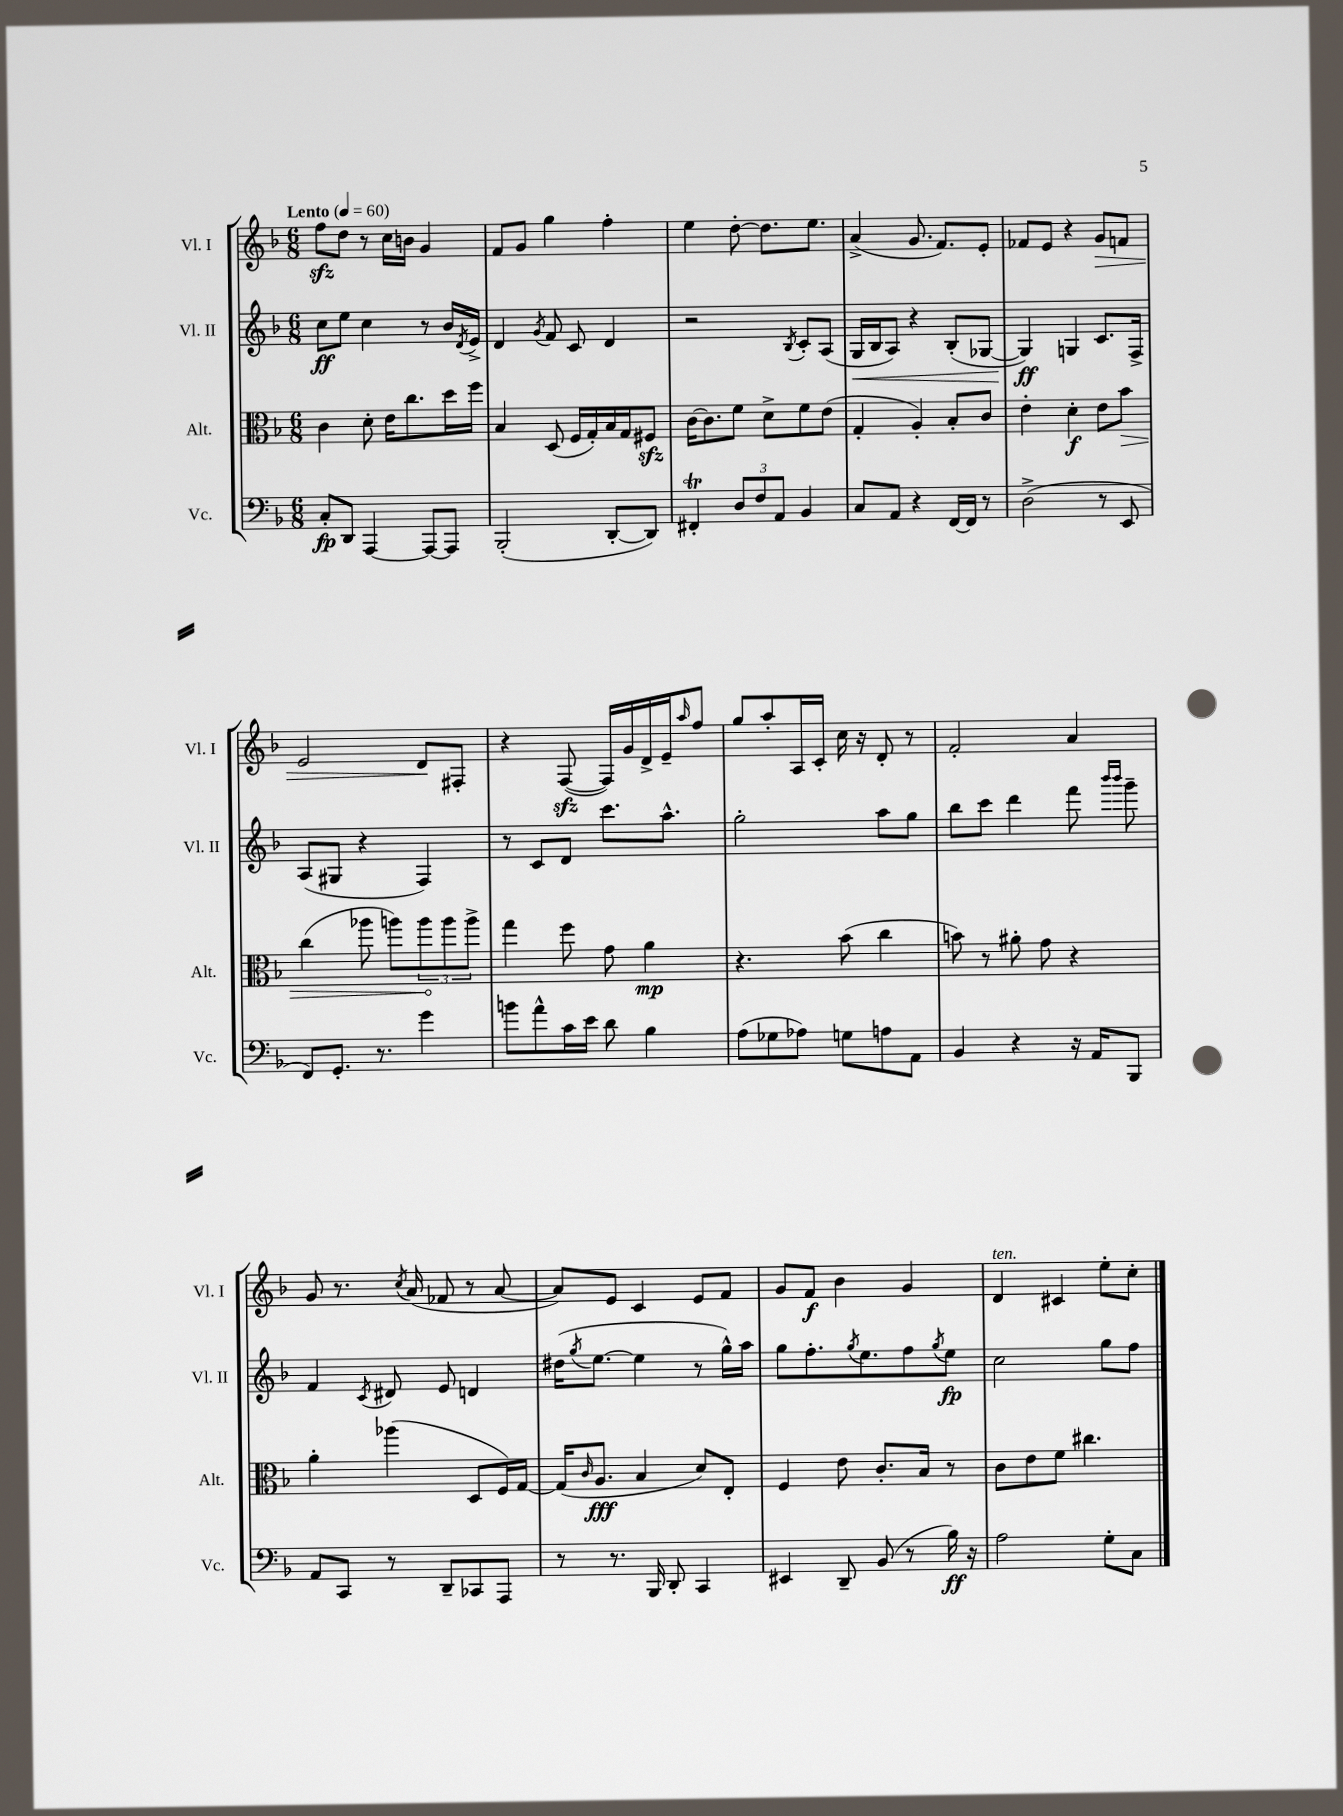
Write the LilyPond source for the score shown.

<<
\new StaffGroup <<
\new Staff = "s0" \with { instrumentName = "Vl. I" shortInstrumentName = "Vl. I" } {
    \clef treble \key f \major \numericTimeSignature \time 6/8 \tempo "Lento" 4 = 60
    f''8\sfz d''8 r8 c''16 b'16 g'4 |
    f'8 g'8 g''4 f''4-. |
    e''4 d''8~-. d''8. e''8. |
    a'4->( g'8. f'8.) e'8-. |
    fes'8 e'8 r4 g'8\> f'8 |
    e'2 d'8\! fis8-. |
    r4 f8~\sfz( f16) g'16 d'16-> e'16-- \grace { a''16 } f''8 |
    g''8 a''8-. a16 c'16-. c''16 r16 d'8-. r8 |
    f'2-. a'4 |
    g'8 r8. \acciaccatura { c''8 } a'16( fes'8 r8 a'8~ |
    a'8) e'8 c'4 e'8 f'8 |
    g'8 f'8\f bes'4 g'4 |
    d'4^\markup { \italic "ten." } cis'4 e''8-. c''8-. \bar "|." |
}
\new Staff = "s1" \with { instrumentName = "Vl. II" shortInstrumentName = "Vl. II" } {
    \clef treble \key f \major \numericTimeSignature \time 6/8
    c''8\ff e''8 c''4 r8 bes'16 \acciaccatura { d'8 } e'16-> |
    d'4 \acciaccatura { g'8 } f'8 c'8 d'4 |
    r2 \acciaccatura { bes8 } c'8-. a8( |
    g16\< bes16 a8) r4 bes8-.( ges8~ |
    ges4\ff\!) g4 c'8. f16-> |
    a8( gis8 r4 f4) |
    r8 c'8 d'8 c'''8. a''8.-^ |
    g''2-. a''8 g''8 |
    bes''8 c'''8 d'''4 f'''8 \grace { bes'''16 bes'''16 } g'''8-- |
    f'4 \acciaccatura { c'8 } dis'8 e'8 d'4 |
    dis''16( \acciaccatura { g''8 } e''8.~ e''4 r8 g''16-^) a''16 |
    g''8 f''8.-. \acciaccatura { g''8 } e''8. f''8 \acciaccatura { g''8 } e''8\fp |
    c''2 g''8 f''8 \bar "|." |
}
\new Staff = "s2" \with { instrumentName = "Alt." shortInstrumentName = "Alt." } {
    \clef alto \key f \major \numericTimeSignature \time 6/8
    c'4 d'8-. e'16 c''8. d''16 f''16 |
    bes4 d8( f16 g16-.) bes16 g16 fis8\sfz |
    c'16~ c'8. f'8 d'8-> f'8 e'8( |
    g4-. a4-.) bes8-. c'8 |
    e'4-. d'4-.\f e'8 \once \override Hairpin.circled-tip = ##t bes'8\> |
    c''4( aes''8 a''8) \tuplet 3/2 { a''8\! a''8 a''8-> } |
    g''4 f''8 g'8 a'4\mp |
    r4. bes'8( c''4 |
    b'8) r8 ais'8-. g'8 r4 |
    a'4-. aes''4( d8 f16) g16~ |
    g16( \grace { c'16 } a8.\fff bes4 d'8) e8-. |
    f4 e'8 c'8.-. bes16 r8 |
    c'8 e'8 f'8 cis''4. \bar "|." |
}
\new Staff = "s3" \with { instrumentName = "Vc." shortInstrumentName = "Vc." } {
    \clef bass \key f \major \numericTimeSignature \time 6/8
    c8-.\fp d,8 a,,4~ a,,8~ a,,8 |
    bes,,2-.( d,8~-. d,8) |
    fis,4-.\trill \tuplet 3/2 { d8 f8 a,8 } bes,4 |
    c8 a,8 r4 f,16~ f,16 r8 |
    d2->( r8 e,8 |
    f,8) g,8.-. r8. g'4 |
    b'8 a'8-^ c'16 e'16 d'8 bes4 |
    a8( ges8 aes8) g8 a8 a,8 |
    bes,4 r4 r16 a,16 bes,,8 |
    a,8 c,8 r8 d,8-- ces,8 a,,8 |
    r8 r8. bes,,16 d,8-. c,4 |
    eis,4 d,8-- bes,8( r8 bes16\ff) r16 |
    a2 g8-. c8 \bar "|." |
}
>>
>>
\layout { \context { \Score \remove "Bar_number_engraver" } }
